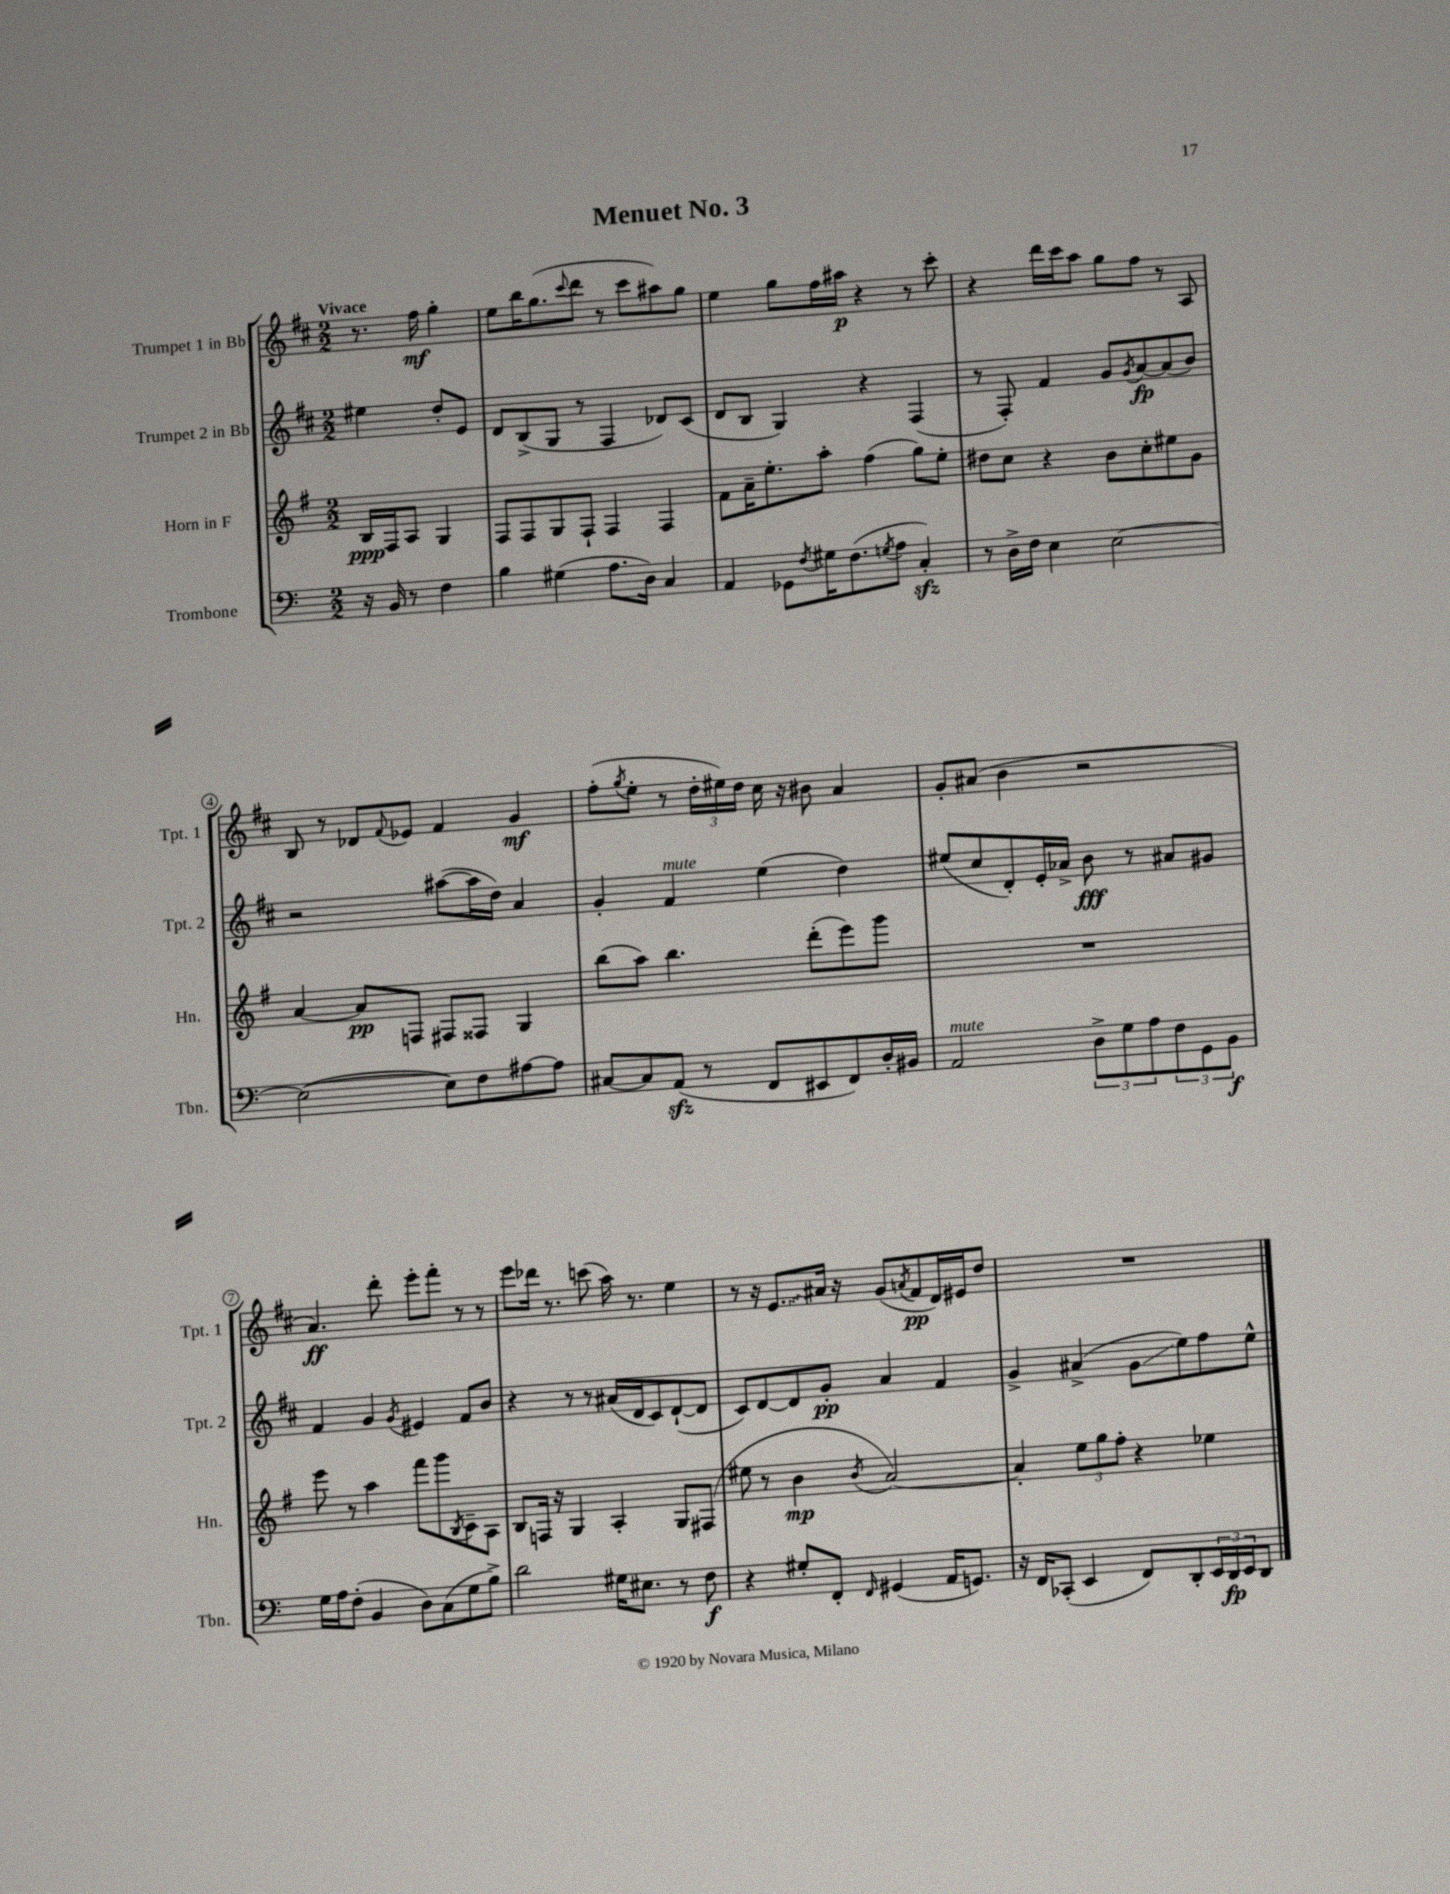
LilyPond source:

\header { title = "Menuet No. 3" }
<<
\new StaffGroup <<
\new Staff = "s0" \with { instrumentName = "Trumpet 1 in Bb" shortInstrumentName = "Tpt. 1" } {
    \clef treble \key d \major \numericTimeSignature \time 2/2 \partial 2 \tempo "Vivace"
    r8. fis''16\mf g''4-. |
    e''8 b''16 g''8.( \appoggiatura { cis'''8 } d'''8 r8 cis'''8 ais''8) g''8 |
    e''4 g''8 fis''16 ais''16\p r4 r8 cis'''8-. |
    r4 d'''16 cis'''16 a''8 g''8 fis''8 r8 a8 |
    b8 r8 des'8 \appoggiatura { fis'8 } ees'8 fis'4 g'4\mf |
    fis''8-.( \acciaccatura { g''8 } e''8-. r8 \tuplet 3/2 { d''16-. eis''16) d''16 } cis''16 r16 bis'8 a'4 |
    g'8-. ais'8( b'4 r2 |
    a'4.\ff) d'''8-. e'''8-. fis'''8-. r8 r8 |
    e'''8 des'''16 r8. c'''8( a''16) r8. e''4 |
    r8 r16 \once \override Glissando.style = #'zigzag e'8.\glissando ais'16 r16 g'8( \acciaccatura { a'8 } fis'8\pp d'16) eis'16 d''8 |
    R1 \bar "|." |
}
\new Staff = "s1" \with { instrumentName = "Trumpet 2 in Bb" shortInstrumentName = "Tpt. 2" } {
    \clef treble \key d \major \numericTimeSignature \time 2/2 \partial 2
    eis''4 d''8-. e'8 |
    d'8 b8->( g8 r8 fis4 des'8) cis'8( |
    d'8 b8 g4) r4 fis4( |
    r8 fis8-.) fis'4 g'8 \acciaccatura { g'8 } a'8~\fp a'8( b'8) |
    r2 ais''8~( ais''16 d''16) a'4 |
    g'4-. fis'4^\markup { \italic "mute" } e''4( d''4) |
    eis''8( cis''8 d'8-.) e'16-. aes'16-> b'8\fff r8 ais'8 gis'8 |
    fis'4 g'4 \acciaccatura { g'8 } eis'4 fis'8 b'8 |
    r4 r8 r8 ais'16( d'16 cis'8) d'8~-!( d'8 |
    cis'8) d'8~ d'8 g'8-.\pp a'4 fis'4 |
    g'4-> ais'4->( g'8\glissando e''8) fis''8 e''8-^ \bar "|." |
}
\new Staff = "s2" \with { instrumentName = "Horn in F" shortInstrumentName = "Hn." } {
    \clef treble \key g \major \numericTimeSignature \time 2/2 \partial 2
    b16\ppp fis16 a8 g4 |
    fis8 fis8 g8 fis8-! fis4 fis4 |
    fis'8 a'16-- e''8.-. a''8-. fis''4( g''8) e''8-. |
    dis''8 c''8 r4 b'8 c''8-. eis''8 g'8 |
    a'4~ a'8\pp f8 fis8 fisis8 g4 |
    b''8( a''8) b''4. d'''8-.( e'''8) g'''8 |
    R1 |
    e'''8 r8 a''4 fis'''8 g'''8 \acciaccatura { b8 } c'8-- a8 |
    b8 f16 r16 g4 a4-. g8 fis8( |
    eis''8 r8 b'4\mp \acciaccatura { b'8 } a'2~) |
    a'4-. \tuplet 3/2 { e''8 g''8 fis''8-. } r4 ees''4 \bar "|." |
}
\new Staff = "s3" \with { instrumentName = "Trombone" shortInstrumentName = "Tbn." } {
    \clef bass \key c \major \numericTimeSignature \time 2/2 \partial 2
    r16 b,16 r8 f4 |
    b4 gis4( a8. d16) c4 |
    a,4 ges,8 \acciaccatura { f8 } gis16 f8.( \acciaccatura { g8 } a8 c4-.\sfz) |
    r8 d16-> f16 e4 e2~ |
    e2~( e8) f8 ais8~ ais8 |
    cis8~ cis8 a,8\sfz( r8 f,8 eis,8 f,8) d16-. bis,16 |
    a,2^\markup { \italic "mute" } \tuplet 3/2 { d8-> g8 a8 } \tuplet 3/2 { f8 g,8 b,8\f } |
    g16 a16 f8-.( b,4 d8) c8( g8 b8->) |
    d'2 gis16 eis8. r8 f8\f |
    r4 gis8-. f,8-. \grace { f,16 } gis,4( a,16 g,8.) |
    r16 f,16 ces,8-.( e,4 f,8) d,8-. \tuplet 3/2 { e,16 d,16\fp e,16 } d,8 \bar "|." |
}
>>
>>
\layout { \context { \Score \override BarNumber.stencil = #(make-stencil-circler 0.1 0.3 ly:text-interface::print) } }
